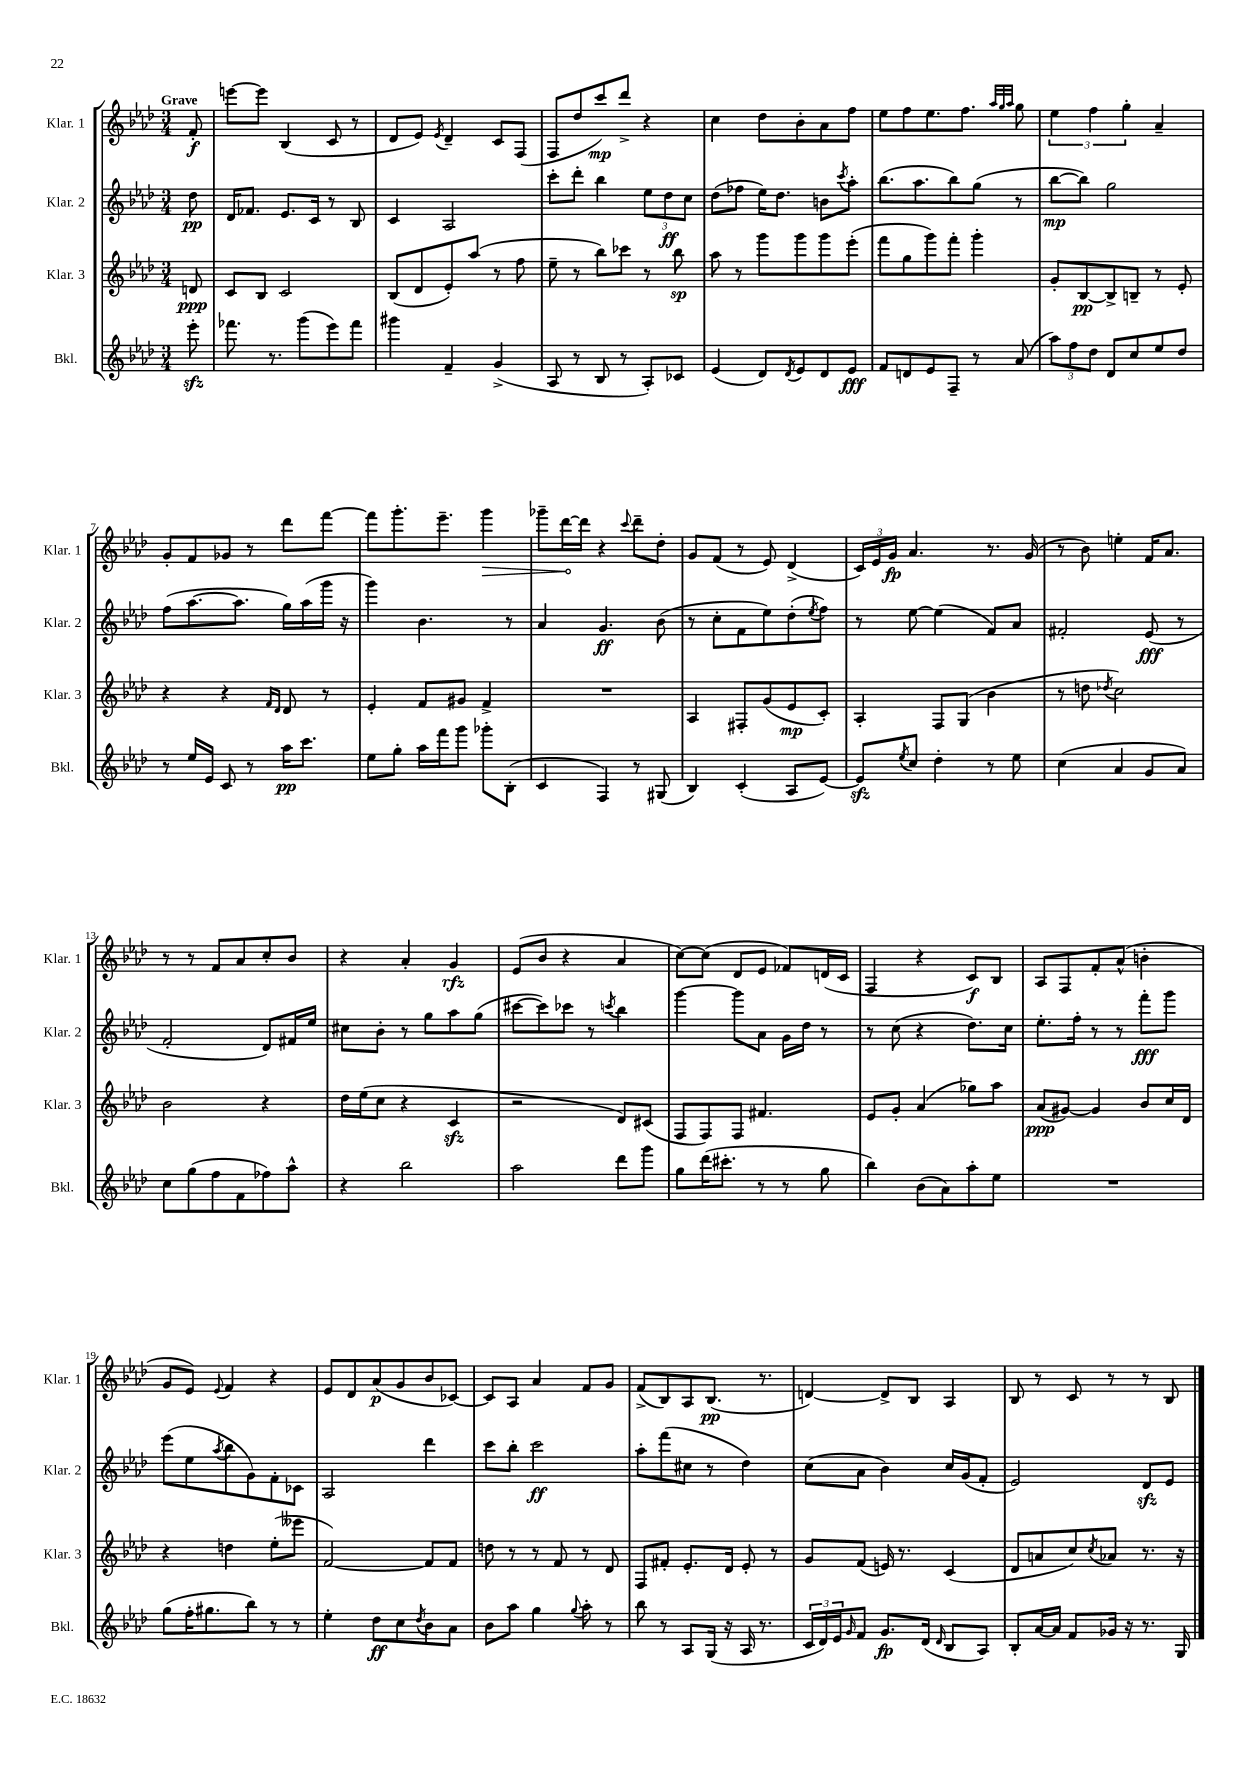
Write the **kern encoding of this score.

**kern	**dynam	**kern	**dynam	**kern	**dynam	**kern	**dynam
*part4	*part4	*part3	*part3	*part2	*part2	*part1	*part1
*staff4	*staff4	*staff3	*staff3	*staff2	*staff2	*staff1	*staff1
*I"Bkl.	*	*I"Klar. 3	*	*I"Klar. 2	*	*I"Klar. 1	*
*I'Bkl.	*	*I'Klar. 3	*	*I'Klar. 2	*	*I'Klar. 1	*
*clefG2	*	*clefG2	*	*clefG2	*	*clefG2	*
*k[b-e-a-d-]	*	*k[b-e-a-d-]	*	*k[b-e-a-d-]	*	*k[b-e-a-d-]	*
*M3/4	*	*M3/4	*	*M3/4	*	*M3/4	*
=	=	=	=	=	=	=	=
!	!	!	!	!	!	!LO:TX:a:B:t=Grave	!
8eee-zz'\	.	8dn/	ppp	8dd-\	pp	8f'/	f
=1	=1	=1	=1	=1	=1	=1	=1
8.fff-X\	.	8c/L	.	16d-/KL	.	[8eeen\L	.
.	.	.	.	8.f-X/J	.	.	.
.	.	8B-/J	.	.	.	8eee\J]	.
8.r	.	.	.	.	.	.	.
.	.	2c/	.	8.e-/L	.	(4B-/	.
(8ggg\L	.	.	.	.	.	.	.
.	.	.	.	16c/Jk	.	.	.
8eee-\)	.	.	.	8r	.	8c/	.
8fff-\J	.	.	.	8B-/	.	8r	.
=2	=2	=2	=2	=2	=2	=2	=2
4ggg#X\	.	(8B-/L	.	4c/	.	8d-/L	.
.	.	8d-/	.	.	.	8e-/J)	.
.	.	.	.	.	.	8qe-/	.
4f~/	.	8e-'/)	.	2A-/	.	4d-~/	.
.	.	(8aa-/J	.	.	.	.	.
(4g^/	.	8r	.	.	.	8c/L	.
.	.	8ff\	.	.	.	(8F/J	.
=3	=3	=3	=3	=3	=3	=3	=3
8A-/	.	8ee-~\	.	8ccc'\L	.	8F/L	.
8r	.	8r	.	8ddd-'\J	.	8dd-/	.
8B-/	.	8bb-\L)	.	4bb-\	.	8ccc/)	mp
8r	.	8ccc-X\J	.	.	.	8ddd-^/J	.
8A-'/L)	.	8r	.	12ee-\L	.	4r	.
.	.	.	.	12dd-\	ff	.	.
8c-X/J	.	8bb-\	sp	.	.	.	.
.	.	.	.	12cc\J	.	.	.
=4	=4	=4	=4	=4	=4	=4	=4
(4e-/	.	8aa-\	.	(8dd-\L	.	4cc\	.
.	.	8r	.	8ff-X\J	.	.	.
8d-/L)	.	8ggg\L	.	16ee-\KL)	.	8dd-\L	.
.	.	.	.	8.dd-\J	.	.	.
8qd-/	.	.	.	.	.	.	.
8e-/	.	8ggg\	.	.	.	8b-'\	.
8d-/	.	8ggg\	.	8bn\L	.	8a-\	.
.	.	.	.	8qccc/	.	.	.
8e-/J	fff	(8eee-'\J	.	8aa-'\J	.	8ff\J	.
=5	=5	=5	=5	=5	=5	=5	=5
8f/L	.	8fff\L	.	(8.bb-\L	.	8ee-\L	.
8dn/	.	8gg\	.	.	.	8ff\	.
.	.	.	.	8.aa-\	.	.	.
8e-/	.	8ggg\)	.	.	.	8.ee-\	.
8F~/J	.	8fff'\J	.	8bb-\)	.	.	.
.	.	.	.	.	.	8.ff\J	.
8r	.	4ggg'\	.	(8gg\J	.	.	.
.	.	.	.	.	.	32qqaa-/LLL	.
.	.	.	.	.	.	32qqgg/	.
.	.	.	.	.	.	32qqaa-/JJJ	.
(8a-/	.	.	.	8r	.	8gg\	.
=6	=6	=6	=6	=6	=6	=6	=6
12aa-\L)	.	8g'/L	.	[8bb-\L	mp	6ee-\	.
12ff\	.	.	.	.	.	.	.
.	.	[8B-/	pp	8bb-\J])	.	.	.
12dd-\J	.	.	.	.	.	6ff\	.
8d-/L	.	8B-^/]	.	2gg\	.	.	.
.	.	.	.	.	.	6gg'\	.
8cc/	.	8Bn~/J	.	.	.	.	.
8ee-/	.	8r	.	.	.	4a-~/	.
8dd-/J	.	8e-'/	.	.	.	.	.
!!LO:LB:g=z
=7	=7	=7	=7	=7	=7	=7	=7
8r	.	4r	.	(8ff\L	.	8g'/L	.
16ee-/LL	.	.	.	[8.aa-\	.	8f/	.
16e-/JJ	.	.	.	.	.	.	.
8c/	.	4r	.	.	.	8g-X/J	.
.	.	.	.	8.aa-\J]	.	.	.
8r	.	.	.	.	.	8r	.
.	.	16qqf/LL	.	.	.	.	.
.	.	16qqd-/JJ	.	.	.	.	.
16aa-\KL	pp	8d-/	.	16gg\LL)	.	8ddd-\L	.
8.ccc\J	.	.	.	(16aa-\	.	.	.
.	.	8r	.	16ggg\JJ	.	[8fff\J	.
.	.	.	.	16r	.	.	.
=8	=8	=8	=8	=8	=8	=8	=8
8ee-\L	.	4e-'/	.	4ggg\)	.	8fff\L]	.
8gg'\J	.	.	.	.	.	8.ggg'\	.
16aa-\LL	.	8f/L	.	4.b-\	.	.	.
16fff\J	.	.	.	.	.	8.eee-~\J	.
8ggg\J	.	8g#X/J	.	.	.	.	.
!	!	!	!	!	!	!	!LO:HP:b
8ggg-X'\L	.	4f^/	.	.	.	4ggg\	>
(8B-'\J	.	.	.	8r	.	.	.
=9	=9	=9	=9	=9	=9	=9	=9
4c/	.	2.r	.	4a-/	.	8ggg-X~\L	.
.	.	.	.	.	.	[16ddd-\L	.
.	.	.	.	.	.	16ddd-\JJ]	]
4F/)	.	.	.	4.g/	ff	4r	.
.	.	.	.	.	.	8qqccc/	.
8r	.	.	.	.	.	8ddd-~\L	.
(8G#X/	.	.	.	(8b-\	.	8dd-'\J	.
=10	=10	=10	=10	=10	=10	=10	=10
4B-/)	.	4A-/	.	8r	.	8g/L	.
.	.	.	.	8cc'\L	.	(8f/J	.
(4c'/	.	8F#X'/L	.	8f\	.	8r	.
.	.	(8g/	.	8ee-\)	.	8e-/)	.
8A-/L	.	8e-/	mp	(8dd-'\	.	(4d-^/	.
.	.	.	.	8qee-/	.	.	.
[8e-/J)	.	8c'/J)	.	8ff\J)	.	.	.
=11	=11	=11	=11	=11	=11	=11	=11
8e-zz/L]	.	4A-'/	.	8r	.	24c/LL)	.
.	.	.	.	.	.	24e-/	.
.	.	.	.	.	.	24g/JJ	fp
8qee-/	.	.	.	.	.	.	.
8cc/J	.	.	.	[8ee-\	.	4.a-/	.
4dd-'\	.	8F/L	.	(4ee-\]	.	.	.
.	.	(8G/J	.	.	.	.	.
8r	.	4b-\	.	8f/L)	.	8.r	.
8ee-\	.	.	.	8a-/J	.	.	.
.	.	.	.	.	.	(16g/	.
=12	=12	=12	=12	=12	=12	=12	=12
(4cc\	.	8r	.	2f#X'/	.	8r	.
.	.	8ddn\	.	.	.	8b-\)	.
.	.	8qdd-X/	.	.	.	.	.
4a-/	.	2cc\)	.	.	.	4een'\	.
8g/L	.	.	.	(8e-/	fff	16f/KL	.
.	.	.	.	.	.	8.a-/J	.
8a-/J)	.	.	.	8r	.	.	.
!!LO:LB:g=z
=13	=13	=13	=13	=13	=13	=13	=13
8cc\L	.	2b-\	.	2f'/	.	8r	.
(8gg\	.	.	.	.	.	8r	.
8ff\	.	.	.	.	.	8f/L	.
8f\	.	.	.	.	.	8a-/	.
8ff-X\)	.	4r	.	8d-/L)	.	8cc'/	.
8aa-^^\J	.	.	.	16f#X/L	.	8b-/J	.
.	.	.	.	16ee-/JJ	.	.	.
=14	=14	=14	=14	=14	=14	=14	=14
4r	.	16dd-\LL	.	8cc#X\L	.	4r	.
.	.	(16ee-\J	.	.	.	.	.
.	.	8cc\J	.	8b-'\J	.	.	.
2bb-\	.	4r	.	8r	.	4a-'/	.
.	.	.	.	8gg\L	.	.	.
.	.	4czz/	.	8aa-\	.	4g/	rfz
.	.	.	.	(8gg\J	.	.	.
=15	=15	=15	=15	=15	=15	=15	=15
2aa-\	.	2r	.	[8ccc#X\L	.	(8e-/L	.
.	.	.	.	8ccc#\])	.	8b-/J	.
.	.	.	.	8ccc-X\J	.	4r	.
.	.	.	.	8r	.	.	.
.	.	.	.	8qcccn/	.	.	.
8ddd-\L	.	8d-/L)	.	4bb-\	.	4a-/	.
8ggg\J	.	(8c#X/J	.	.	.	.	.
=16	=16	=16	=16	=16	=16	=16	=16
8gg\L	.	8F/L	.	[4ggg\	.	[8cc\L)	.
(16ddd-\K	.	8F/)	.	.	.	(8cc\J]	.
8.ccc#X'\J	.	.	.	.	.	.	.
.	.	8F/J	.	8ggg\L]	.	8d-/L	.
8r	.	4.f#X/	.	8a-\J	.	8e-/J	.
8r	.	.	.	16g\LL	.	8f-X/L)	.
.	.	.	.	16dd-\JJ	.	.	.
8gg\	.	.	.	8r	.	(16dn/L	.
.	.	.	.	.	.	16c/JJ	.
=17	=17	=17	=17	=17	=17	=17	=17
4bb-\)	.	8e-/L	.	8r	.	4F/	.
.	.	8g'/J	.	(8cc\	.	.	.
(8b-\L	.	(4a-/	.	4r	.	4r	.
8a-\)	.	.	.	.	.	.	.
8aa-'\	.	8gg-X\L)	.	8.dd-\L)	.	8c/L)	f
8ee-\J	.	8aa-\J	.	.	.	8B-/J	.
.	.	.	.	16cc\Jk	.	.	.
=18	=18	=18	=18	=18	=18	=18	=18
2.r	.	(8a-/L	ppp	8.ee-'\L	.	8A-/L	.
.	.	[8g#X/J)	.	.	.	8F/	.
.	.	.	.	16ff'\Jk	.	.	.
.	.	4g#/]	.	8r	.	8f'/	.
.	.	.	.	8r	.	(8a-^^/J	.
.	.	8b-/L	.	8fff'\L	fff	4bn'\	.
.	.	16cc/L	.	8ggg\J	.	.	.
.	.	16d-/JJ	.	.	.	.	.
!!LO:LB:g=z
=19	=19	=19	=19	=19	=19	=19	=19
(8gg\L	.	4r	.	(8eee-\L	.	8g/L	.
16ff'\K	.	.	.	8ee-\	.	8e-/J)	.
8.gg#X\	.	.	.	.	.	.	.
.	.	.	.	8qaa-/	.	8qqe-/	.
.	.	4ddn\	.	8bb-\	.	4f/	.
8bb-\J)	.	.	.	8g\)	.	.	.
8r	.	(8ee-'\L	.	8f'\	.	4r	.
8r	.	8eee--X\J	.	8c-X\J	.	.	.
=20	=20	=20	=20	=20	=20	=20	=20
4ee-'\	.	[2f/)	.	2A-/	.	8e-/L	.
.	.	.	.	.	.	8d-/	.
8dd-\L	ff	.	.	.	.	(8a-/	p
8cc\	.	.	.	.	.	8g/	.
8qdd-/	.	.	.	.	.	.	.
8b-\	.	8f/L]	.	4ddd-\	.	8b-/	.
8a-\J	.	8f/J	.	.	.	[8c-X/J)	.
=21	=21	=21	=21	=21	=21	=21	=21
8b-\L	.	8ddn\	.	8ccc\L	.	8c-/L]	.
8aa-\J	.	8r	.	8bb-'\J	.	8A-/J	.
4gg\	.	8r	.	2ccc\	ff	4a-/	.
.	.	8f/	.	.	.	.	.
8qqgg/	.	.	.	.	.	.	.
8aa-'\	.	8r	.	.	.	8f/L	.
8r	.	8d-/	.	.	.	8g/J	.
=22	=22	=22	=22	=22	=22	=22	=22
8bb-\	.	8F/L	.	8aa-'\L	.	(8f^/L	.
8r	.	8f#X'/J	.	(8fff\	.	8B-/)	.
8A-/L	.	8.e-'/L	.	8cc#X\J	.	8A-/	.
(16G/Jk	.	.	.	8r	.	(8.B-/J	pp
16r	.	16d-/Jk	.	.	.	.	.
16A-/	.	8e-'/	.	4dd-\)	.	.	.
8.r	.	.	.	.	.	8.r	.
.	.	8r	.	.	.	.	.
=23	=23	=23	=23	=23	=23	=23	=23
24c/LL	.	8g/L	.	(8cc\L	.	[4dn/)	.
24d-/)	.	.	.	.	.	.	.
24e-/J	.	.	.	.	.	.	.
16qqg/	.	.	.	.	.	.	.
8f/J	.	(8f/J	.	8a-\J	.	.	.
8.g/L	fp	16en/)	.	4b-\)	.	8d^/L]	.
.	.	8.r	.	.	.	.	.
.	.	.	.	.	.	8B-/J	.
(16d-/Jk	.	.	.	.	.	.	.
16qqd-/	.	.	.	.	.	.	.
8B-/L	.	(4c/	.	16cc/LL	.	4A-/	.
.	.	.	.	(16g/J	.	.	.
8A-/J)	.	.	.	8f'/J	.	.	.
=24	=24	=24	=24	=24	=24	=24	=24
8B-'/L	.	8d-/L	.	2e-/)	.	8B-/	.
[16a-/L	.	8an/	.	.	.	8r	.
16a-/JJ]	.	.	.	.	.	.	.
8f/L	.	8cc/)	.	.	.	8c/	.
.	.	8qcc/	.	.	.	.	.
16g-X/Jk	.	8a-X/J	.	.	.	8r	.
16r	.	.	.	.	.	.	.
8.r	.	8.r	.	8d-zz/L	.	8r	.
.	.	.	.	8e-/J	.	8B-/	.
16G/	.	16r	.	.	.	.	.
==	==	==	==	==	==	==	==
*-	*-	*-	*-	*-	*-	*-	*-
